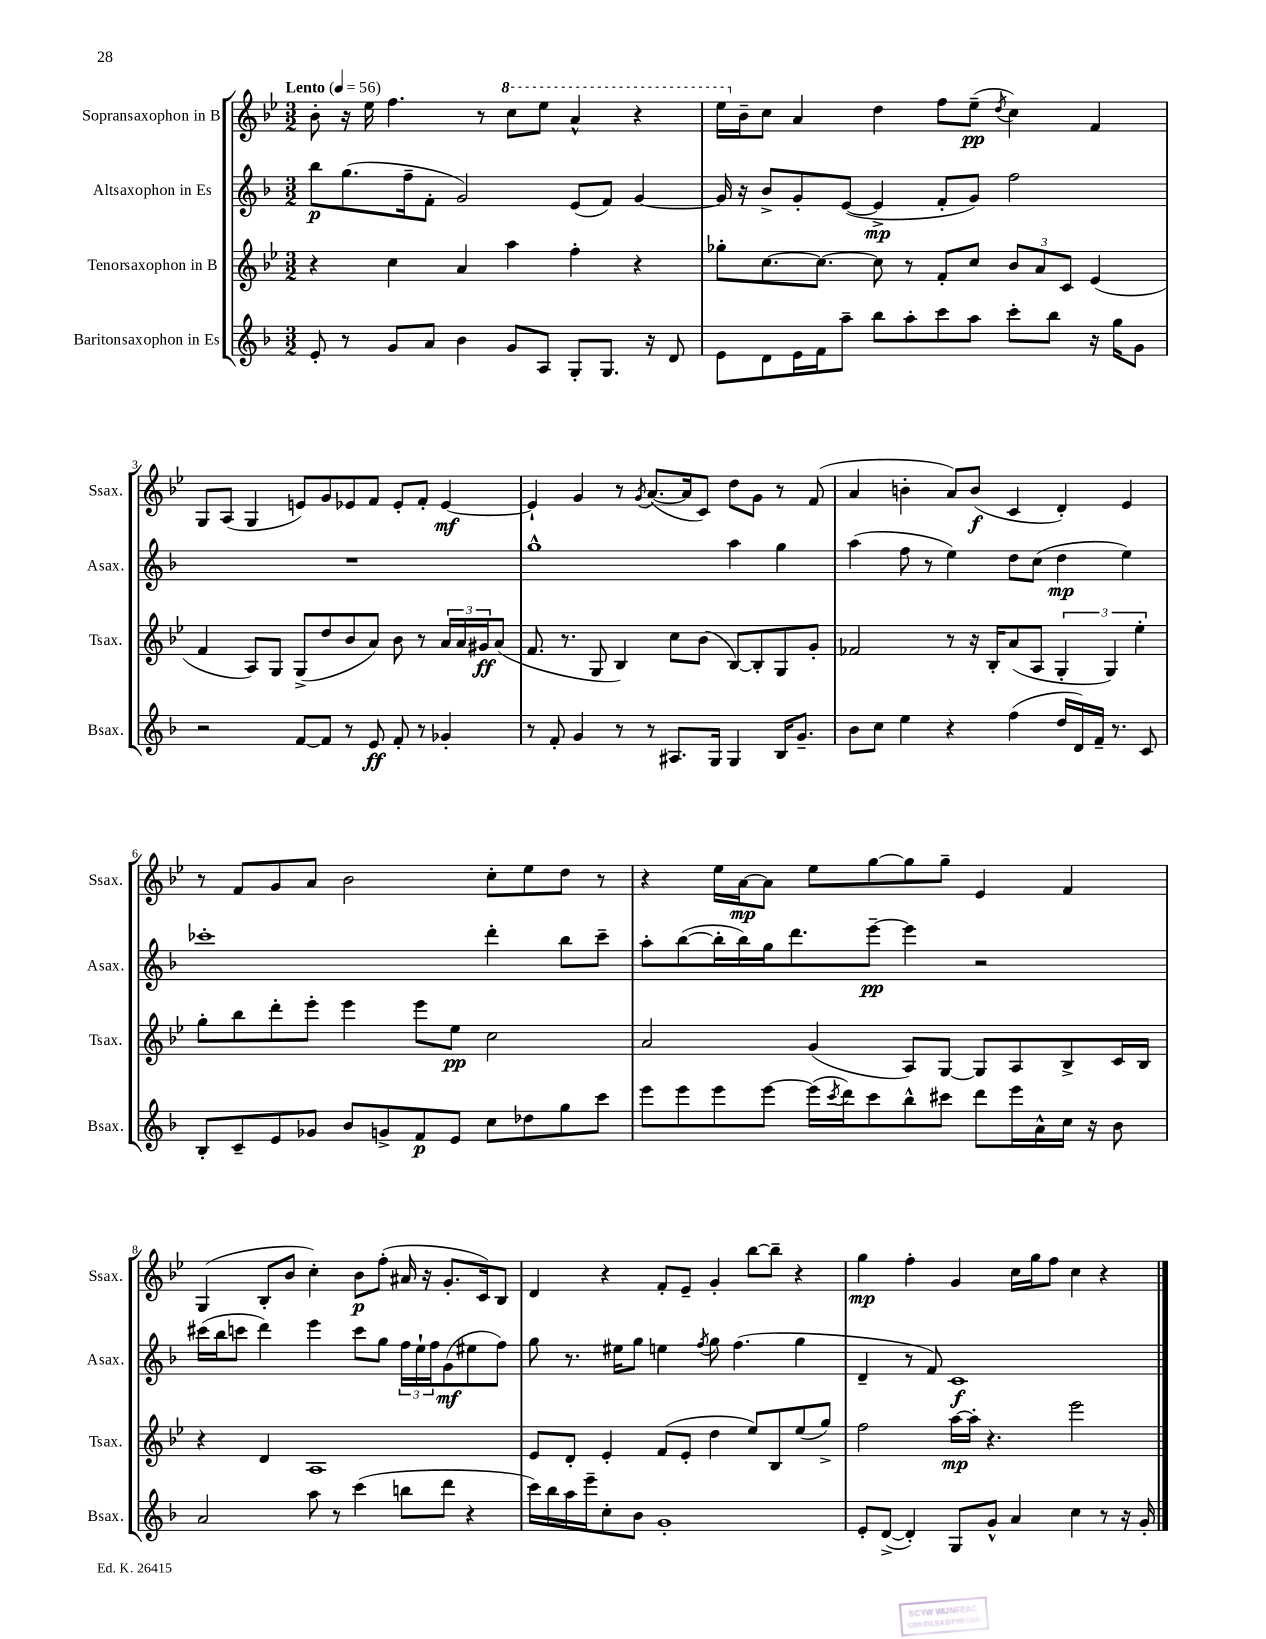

**kern	**kern	**kern	**kern
*staff4	*staff3	*staff2	*staff1
*clefG2	*clefG2	*clefG2	*clefG2
*k[b-]	*k[b-e-]	*k[b-]	*k[b-e-]
*M3/2	*M3/2	*M3/2	*M3/2
*MM56	*MM56	*MM56	*MM56
8e'/	4r	8bb-\L	8b-'\
8r	.	(8.gg\	16r
.	.	.	16ee-\
8g/L	4cc\	.	4.ff\
.	.	16ff~\k	.
8a/J	.	8f'\J	.
4b-\	4a/	2g/)	.
.	.	.	8r
8g/L	4aa\	.	8ccc\L
8A/J	.	.	8eee-\J
8G'/L	4ff'\	(8e/L	4aa^^/
8.G/J	.	8f/J)	.
.	4r	[4g/	4r
16r	.	.	.
8d/	.	.	.
=	=	=	=
8e\L	8gg-'\L	16g/]	16eee-\LL
.	.	16r	16b-~\J
8d\	[8.cc\	8b-^/L	8cc\J
16e\L	.	8g'/	4a/
16f\J	8.cc\_J	.	.
8aa~\J	.	([8e/J	.
8bb-\L	8cc\]	4e^/]	4dd\
8aa'\	8r	.	.
8ccc\	8f'/L	8f'/L	8ff\L
8aa\J	8cc/J	8g/J)	(8ee-~\J
.	.	.	8qdd/
8ccc'\L	12b-/L	2ff\	4cc\)
.	12a/	.	.
8bb-\J	.	.	.
.	12c/J	.	.
16r	(4e-/	.	4f/
16gg\LK	.	.	.
8g\J	.	.	.
=	=	=	=
2r	4f/	1.r	8G/L
.	.	.	(8A/J
.	8A/L)	.	4G/
.	8G/J	.	.
[8f/L	(8G^/L	.	8e/L)
8f/]J	8dd/	.	8g/
8r	8b-/	.	8e-/
8e/	8a/J)	.	8f/J
8f'/	8b-\	.	8e-'/L
8r	8r	.	8f'/J
4g-'/	24a/LL	.	[4e-/
.	24a/	.	.
.	24g#/J	.	.
.	(8a/J	.	.
=	=	=	=
8r	8.f/	1gg^^	4e-`/]
8f'/	.	.	.
.	8.r	.	.
4g/	.	.	4g/
.	8G/	.	.
8r	4B-/)	.	8r
.	.	.	8qg/
8r	.	.	([8.a/L
8.A#/L	8cc\L	.	.
.	.	.	16a/]k
.	(8b-\J	.	8c/J)
16G/Jk	.	.	.
4G/	[8B-/L)	4aa\	8dd\L
.	8B-'/]	.	8g\J
16B-/LK	8G/	4gg\	8r
8.g~/J	.	.	.
.	8g'/J	.	(8f/
=	=	=	=
8b-\L	2f-/	(4aa\	4a/
8cc\J	.	.	.
4ee\	.	8ff\	4b'\
.	.	8r	.
4r	8r	4ee\)	8a/L)
.	16r	.	(8b/J
.	16B-'/LK	.	.
(4ff\	(8a/	8dd\L	4c/
.	8A/J	(8cc\J	.
16dd/LL	6G'/	4dd\	4d'/)
16d/)	.	.	.
16f~/JJ	.	.	.
.	6G/)	.	.
8.r	.	.	.
.	.	4ee\)	4e-/
.	6ee-'\	.	.
8c/	.	.	.
=	=	=	=
8B-'/L	8gg'\L	1ccc-'	8r
8c~/	8bb-\	.	8f/L
8e/	8ddd'\	.	8g/
8g-/J	8eee-'\J	.	8a/J
8b-/L	4eee-\	.	2b-\
8g^/	.	.	.
8f/	8eee-\L	.	.
8e/J	8ee-\J	.	.
8cc\L	2cc\	4ddd'\	8cc'\L
8dd-\	.	.	8ee-\
8gg\	.	8bb-\L	8dd\J
8ccc\J	.	8ccc-~\J	8r
=	=	=	=
8eee\L	2a/	8aa'\L	4r
8eee\	.	([8bb-\	.
8eee\	.	16bb-'\]L	16ee-\LL
.	.	16bb-\)	[16a\J
[8eee\J	.	16gg\J	8a\]J
.	.	8.ddd\	.
(16eee\]LL	(4g/	.	8ee-\L
8qccc/	.	.	.
16ddd\J)	.	.	.
8ccc\	.	[8eee~\J	[8gg\
8bb-^^\	8A/L)	4eee\]	8gg\]
8ccc#\J	[8G/J	.	8gg~\J
8ddd\L	8G/]L	2r	4e-/
16eee\L	8A/	.	.
16a^^\	.	.	.
16cc\JJ	8B-^/	.	4f/
16r	.	.	.
8b-\	16c/L	.	.
.	16B-/JJ	.	.
=	=	=	=
2a/	4r	(16ccc#\LL	(4G/
.	.	16bb-\J	.
.	.	8ccc\J	.
.	4d/	4ddd\)	8B-'/L
.	.	.	8b-/J
8aa\	1A	4eee\	4cc'\)
8r	.	.	.
(4ccc\	.	8ccc\L	8b-\L
.	.	8gg\J	(8ff'\J
8bb\L	.	24ff\LL	16a#/
.	.	24ee`\	.
.	.	.	16r
.	.	24ff\J	.
8ddd\J	.	(8g\	8.g'/L
4r	.	8ee#\	.
.	.	.	16c/k)
.	.	8ff\J)	8B-/J
=	=	=	=
16ccc\LL)	8e-/L	8gg\	4d/
16bb-\	.	.	.
16aa\	8d'/J	8.r	.
16eee~\J	.	.	.
8cc'\	4e-'/	.	4r
.	.	16ee#\LK	.
8b-\J	.	8gg\J	.
1g'	(8f/L	4ee\	8f'/L
.	8e-'/J	.	8e-~/J
.	.	8qff/	.
.	4dd\	8gg\	4g'/
.	.	(4.ff\	.
.	8ee-/L)	.	[8bb-\L
.	8B-/	.	8bb-~\]J
.	(8ee-/	4gg\	4r
.	8gg^/J)	.	.
=	=	=	=
8e'/L	2ff\	4d~/	4gg\
([8d^/J	.	.	.
4d'/])	.	8r	4ff'\
.	.	8f/)	.
8G/L	[16aa\LL	1c	4g/
.	16aa'\]JJ	.	.
8g^^/J	4.r	.	.
4a/	.	.	16cc\LL
.	.	.	16gg\J
.	.	.	8ff\J
4cc\	2eee-\	.	4cc\
8r	.	.	4r
16r	.	.	.
16g'/	.	.	.
==	==	==	==
*-	*-	*-	*-
